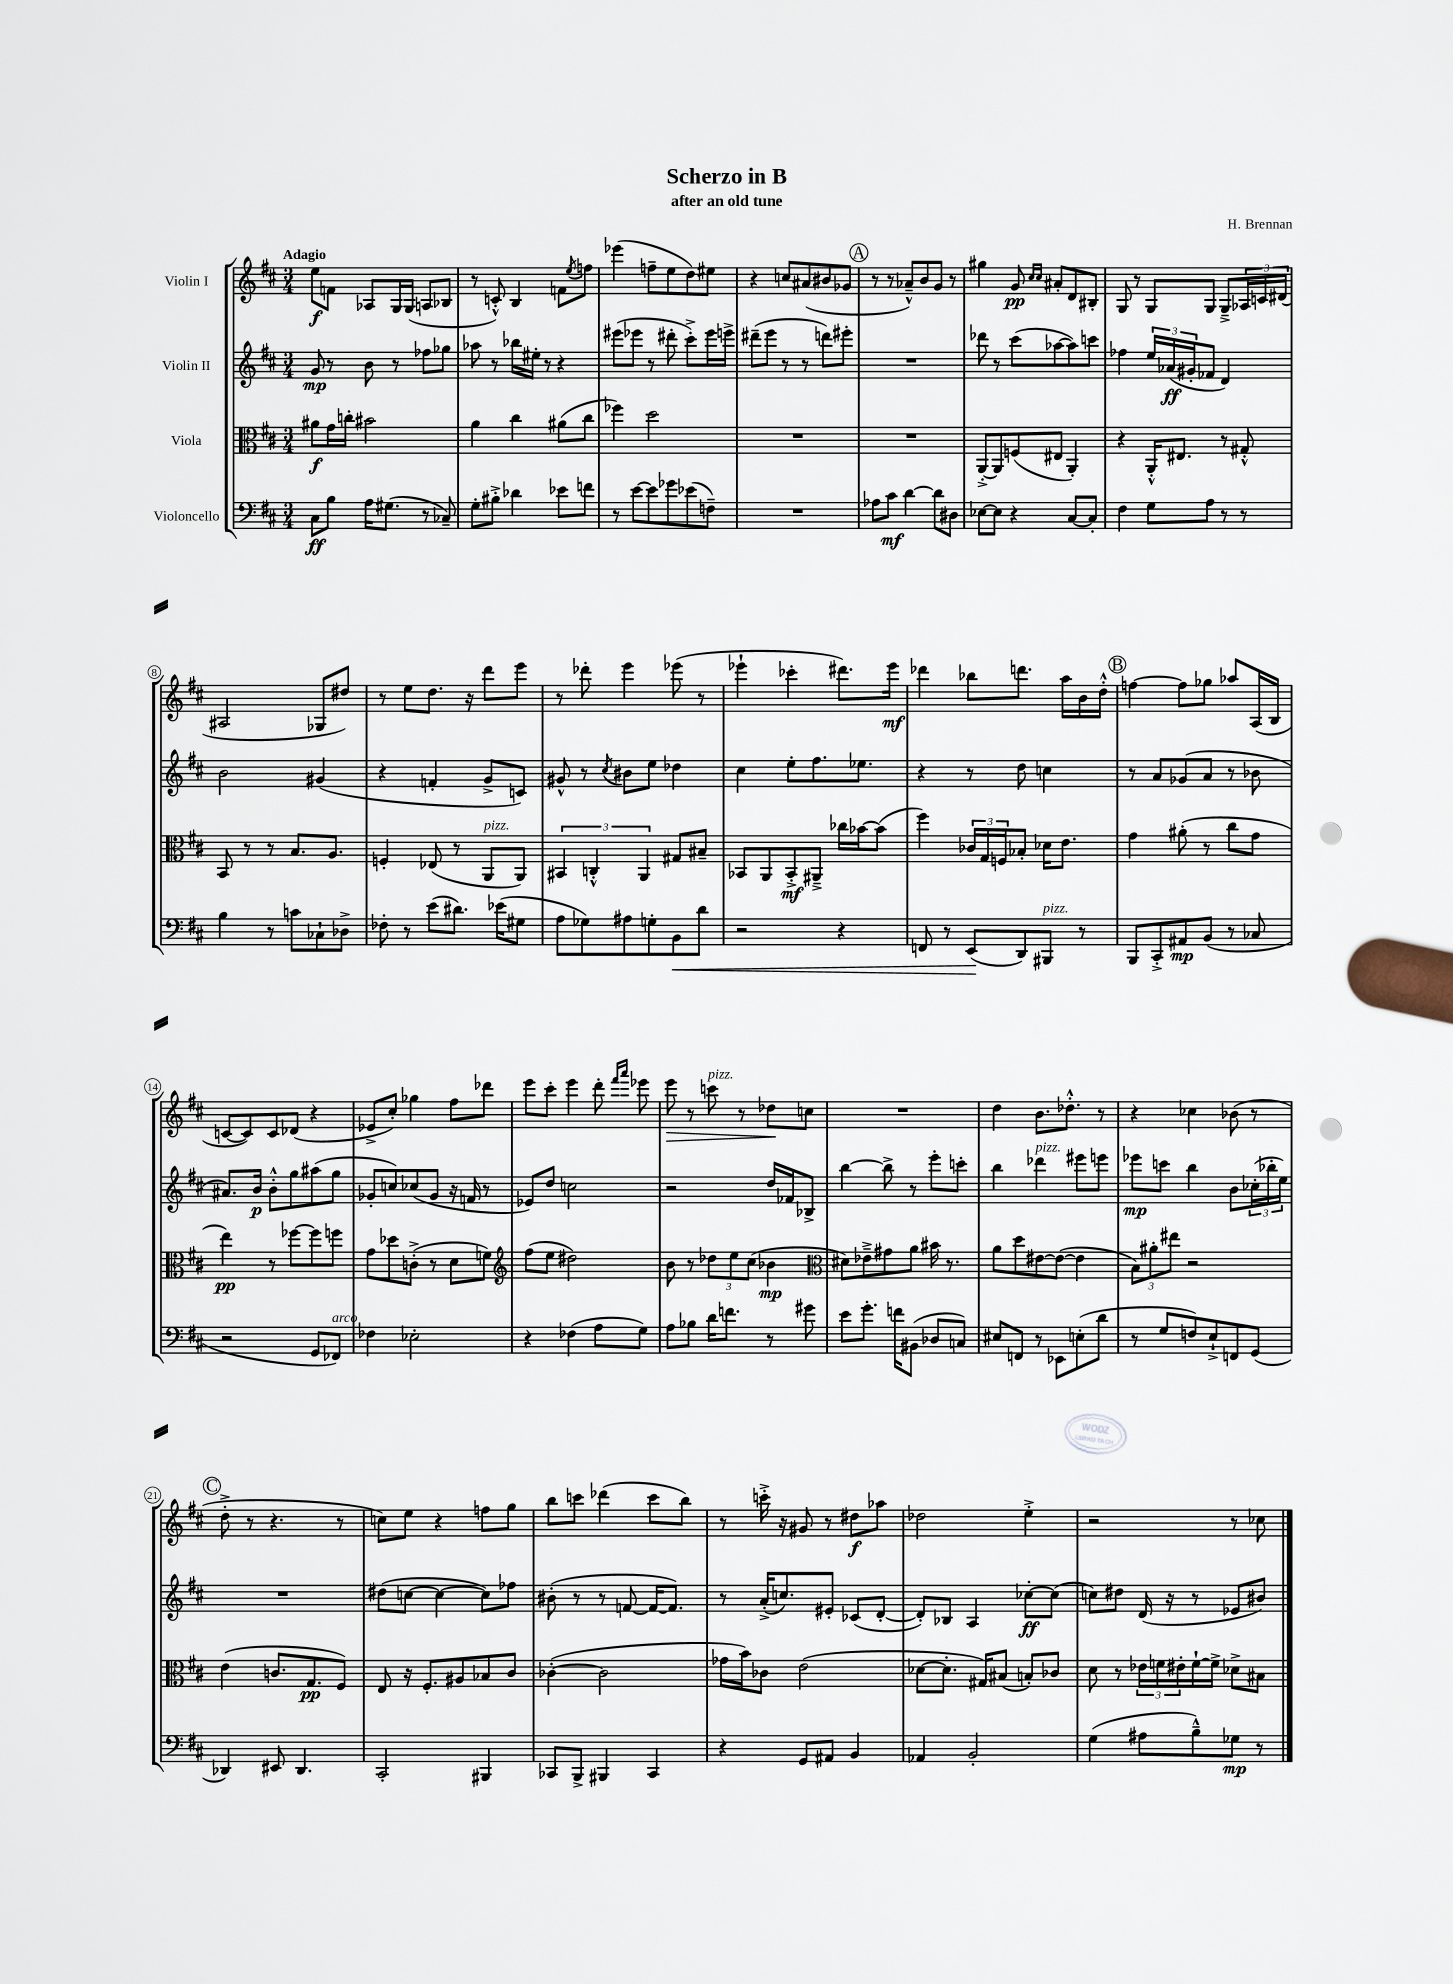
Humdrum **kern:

**kern	**dynam	**kern	**dynam	**kern	**dynam	**kern	**dynam
*part4	*part4	*part3	*part3	*part2	*part2	*part1	*part1
*staff4	*staff4	*staff3	*staff3	*staff2	*staff2	*staff1	*staff1
*I"Violoncello	*	*I"Viola	*	*I"Violin II	*	*I"Violin I	*
*clefF4	*	*clefC3	*	*clefG2	*	*clefG2	*
*k[f#c#]	*	*k[f#c#]	*	*k[f#c#]	*	*k[f#c#]	*
*M3/4	*	*M3/4	*	*M3/4	*	*M3/4	*
=1	=1	=1	=1	=1	=1	=1	=1
!	!	!	!	!	!	!LO:TX:a:B:t=Adagio	!
8C#\L	ff	8a#X\L	f	8g/	mp	8ee\L	f
8B\J	.	16g\L	.	8r	.	8fn\J	.
.	.	16ccn'\JJ	.	.	.	.	.
16A\KL	.	2b#X\	.	8b\	.	8A-X/L	.
(8.G#X\J	.	.	.	.	.	.	.
.	.	.	.	8r	.	16G/L	.
.	.	.	.	.	.	(16G/JJ	.
8r	.	.	.	8ff-X\L	.	8An/L	.
8C-X~/)	.	.	.	8gg-X\J	.	8B-X/J	.
=2	=2	=2	=2	=2	=2	=2	=2
8G'\L	.	4a\	.	8aa-X\	.	8r	.
8B#X'^\J	.	.	.	8r	.	8cn'^^/)	.
4d-X\	.	4cc#\	.	16bb-X\LL	.	4B/	.
.	.	.	.	16ee#X'\JJ	.	.	.
.	.	.	.	8r	.	.	.
8e-X\L	.	(8a#X\L	.	4r	.	8fn\L	.
.	.	.	.	.	.	8qee/	.
8fn\J	.	8cc#\J	.	.	.	8ffn\J	.
=3	=3	=3	=3	=3	=3	=3	=3
8r	.	4ff-X\)	.	(8eee#X\L	.	(4eee-X\	.
[8e\L	.	.	.	8eee-X\J	.	.	.
8e\]	.	2dd\	.	8r	.	8ffn~\L	.
8g-X\	.	.	.	8ddd#X'\	.	8ee\	.
(8e-X\	.	.	.	8ccc#'^\L)	.	8dd\)	.
8Fn~\J)	.	.	.	16eee-\L	.	8ee#X\J	.
.	.	.	.	16eeen^\JJ	.	.	.
=4	=4	=4	=4	=4	=4	=4	=4
2.r	.	2.r	.	(8ddd#X~\L	.	4r	.
.	.	.	.	8eee\J	.	.	.
.	.	.	.	8r	.	8ccn/L	.
.	.	.	.	8r	.	(8a#X/	.
.	.	.	.	8dddn\L)	.	8b#X/	.
.	.	.	.	8eee#X'\J	.	8g-X/J	.
!!LO:REH:place=s1:t=A
=5	=5	=5	=5	=5	=5	=5	=5
8A-X\L	.	2.r	.	2.r	.	8r	.
8c#\J	mf	.	.	.	.	8r	.
[4d\	.	.	.	.	.	8a-X~^^/L)	.
.	.	.	.	.	.	8b/	.
8d\L]	.	.	.	.	.	8g/J	.
8D#X\J	.	.	.	.	.	8r	.
=6	=6	=6	=6	=6	=6	=6	=6
[8E-X\L	.	[8AA'^/L	.	8ddd-X\	.	4gg#X\	.
8E-\J]	.	8AA/]	.	8r	.	.	.
4r	.	(8Fn/	.	(8ccc#\L	.	8g/	pp
.	.	.	.	.	.	16qqcc#/LL	.
.	.	.	.	.	.	16qqcc#/JJ	.
.	.	8E#X/J	.	[8aa-X\	.	8a#X'/L	.
[8C#/L	.	4AA'/)	.	8aa-\])	.	8d/	.
8C#'/J]	.	.	.	8cccn\J	.	8B#X'/J	.
=7	=7	=7	=7	=7	=7	=7	=7
4F#\	.	4r	.	4ff-X\	.	8G/	.
.	.	.	.	.	.	8r	.
8G\L	.	16AA'^^/KL	.	24ee/LL	.	8G/L	.
.	.	.	.	(24a-X/	ff	.	.
.	.	8.E#X/J	.	.	.	.	.
.	.	.	.	24g#X'/J	.	.	.
8A\J	.	.	.	8f-X/J	.	8G/J	.
8r	.	8r	.	4d/)	.	8G~^/L	.
8r	.	8G#X'^^/	.	.	.	24A-X/L	.
.	.	.	.	.	.	24cn/	.
.	.	.	.	.	.	(24d#X/JJ	.
!!LO:LB:g=z
=8	=8	=8	=8	=8	=8	=8	=8
4B\	.	8BB/	.	2b\	.	2A#X/	.
.	.	8r	.	.	.	.	.
8r	.	8r	.	.	.	.	.
8cn\L	.	8.B/L	.	.	.	.	.
8C-X`\	.	.	.	(4g#X/	.	8G-X/L	.
.	.	8.A/J	.	.	.	.	.
8D-X^\J	.	.	.	.	.	8dd#X/J)	.
=9	=9	=9	=9	=9	=9	=9	=9
8F-X'\	.	4Fn'/	.	4r	.	8r	.
8r	.	.	.	.	.	8ee\L	.
(8e\L	.	(8E-X/	.	4fn'/	.	8.dd\J	.
8.d#X\J)	.	8r	.	.	.	.	.
.	.	.	.	.	.	16r	.
!	!	!LO:TX:a:i:t=pizz.	!	!	!	!	!
.	.	8AA/L	.	8g^/L	.	8ddd\L	.
(16e-X\KL	.	.	.	.	.	.	.
8G#X\J	.	8AA/J)	.	8cn/J)	.	8eee\J	.
=10	=10	=10	=10	=10	=10	=10	=10
8A\L	.	6BB#X/	.	8g#X^^/	.	8r	.
8G-X\)	.	.	.	8r	.	8ddd-X'\	.
.	.	6Cn'^^/	.	.	.	.	.
.	.	.	.	8qcc#/	.	.	.
8A#X\	.	.	.	8b#X\L	.	4eee\	.
.	.	6AA/	.	.	.	.	.
8Gn'\	.	.	.	8ee\J	.	.	.
!	!LO:HP:b	!	!	!	!	!	!
8BB\	<	8G#X/L	.	4dd-X\	.	(8eee-X\	.
8d\J	.	8B#X~/J	.	.	.	8r	.
=11	=11	=11	=11	=11	=11	=11	=11
2r	.	8BB-X/L	.	4cc#\	.	4eee-X`\	.
.	.	8AA/	.	.	.	.	.
.	.	8BB-'^/	mf	8ee'\L	.	4ccc-X'\	.
.	.	8AA#X~^/J	.	8.ff#\	.	.	.
4r	.	16cc-X\LL	.	.	.	8.ddd#X\L)	.
.	.	[16b-X\J	.	8.ee-X\J	.	.	.
.	.	(8b-\J]	.	.	.	.	.
.	.	.	.	.	.	16eee-\Jk	mf
=12	=12	=12	=12	=12	=12	=12	=12
8FFn/	.	4ff#\)	.	4r	.	4ddd-X\	.
8r	.	.	.	.	.	.	.
(8EE/L	.	24c-X/LL	.	8r	.	8bb-X\L	.
.	.	24G/	.	.	.	.	.
.	.	24Fn/J	.	.	.	.	.
8DD/)	[	8B-X'/J	.	8dd\	.	8.dddn\J	.
!LO:TX:a:i:t=pizz.	!	!	!	!	!	!	!
8BBB#X/J	.	16d-X\KL	.	4ccn\	.	.	.
.	.	8.e\J	.	.	.	16aa\LL	.
8r	.	.	.	.	.	16b\	.
.	.	.	.	.	.	16dd'^^\JJ	.
!!LO:REH:place=s1:t=B
=13	=13	=13	=13	=13	=13	=13	=13
8BBB/L	.	4g\	.	8r	.	[4ffn\	.
8CC#'^/	.	.	.	8a/L	.	.	.
8AA#X/	mp	(8a#X'\	.	(8g-X/	.	8ff\L]	.
(8BB/J	.	8r	.	8a/J	.	8gg-X\J	.
8r	.	8cc#\L	.	8r	.	8aa-X/L	.
8C-X/	.	8g\J	.	8b-X\	.	(16A/L	.
.	.	.	.	.	.	16B/JJ	.
!!LO:LB:g=z
=14	=14	=14	=14	=14	=14	=14	=14
2r	.	4ee\)	pp	8.a#X/L)	.	[8cn/L	.
.	.	.	.	.	.	8c/])	.
.	.	.	.	16b/Jk	p	.	.
.	.	8r	.	8b'^^\L	.	8c/	.
.	.	[8ff-X\L	.	8gg\	.	(8d-X/J	.
8GG/L	.	8ff-\]	.	(8aa#X\	.	4r	.
!LO:TX:a:i:t=arco	!	!	!	!	!	!	!
8FF-X/J)	.	8ffn\J	.	8gg\J	.	.	.
=15	=15	=15	=15	=15	=15	=15	=15
4F-X\	.	8g\L	.	8g-X'/L	.	8e-X^/L	.
.	.	8dd-X\	.	8ccn/)	.	8cc#'/J)	.
2E-X'\	.	(8cn'^\J	.	(8cc-X/	.	4gg-X\	.
.	.	8r	.	8g-/J	.	.	.
.	.	8d\L	.	16r	.	8ff#\L	.
.	.	.	.	16fn/	.	.	.
.	.	8fn\J)	.	8r	.	8ddd-X\J	.
=16	=16	=16	=16	=16	=16	=16	=16
*	*	*clefG2	*	*	*	*	*
4r	.	(8ff#\L	.	8e-X/L)	.	8eee\L	.
.	.	8ee\J	.	8dd/J	.	8ccc#'\J	.
(4F-X\	.	2dd#X\)	.	2ccn\	.	4eee\	.
8A\L	.	.	.	.	.	8ddd'\	.
.	.	.	.	.	.	16qqfff#/LL	.
.	.	.	.	.	.	16qqaaa/JJ	.
8G\J)	.	.	.	.	.	8eee-X\	.
=17	=17	=17	=17	=17	=17	=17	=17
!	!	!	!	!	!	!	!LO:HP:b
8A\L	.	8b\	.	2r	.	8eee\	>
8B-X\J	.	8r	.	.	.	8r	.
!	!	!	!	!	!	!LO:TX:a:i:t=pizz.	!
16d\KL	.	12dd-X\L	.	.	.	8cccn\	.
8.fn\J	.	.	.	.	.	.	.
.	.	12ee\	.	.	.	.	.
.	.	.	.	.	.	8r	.
.	.	(12cc#\J	.	.	.	.	.
8r	.	4b-X\	mp	16dd/LL	.	8dd-X\L	.
.	.	.	.	16f-X/J	.	.	.
8g#X\	.	.	.	8B-X^/J	.	8ccn\J	]
=18	=18	=18	=18	=18	=18	=18	=18
*	*	*clefC3	*	*	*	*	*
8e\L	.	8d#X\L)	.	[4bb\	.	2.r	.
8.g'\J	.	8e-X~^\	.	.	.	.	.
.	.	8g#X\	.	8bb^\]	.	.	.
16fn\KL	.	.	.	.	.	.	.
(8BB#X\J	.	8a\J	.	8r	.	.	.
8D-X/L	.	16b#X\	.	8eee'\L	.	.	.
.	.	8.r	.	.	.	.	.
8Cn/J)	.	.	.	8cccn'\J	.	.	.
=19	=19	=19	=19	=19	=19	=19	=19
8E#X/L	.	8a\L	.	4bb\	.	4dd\	.
8FFn/J	.	8dd\	.	.	.	.	.
!	!	!	!	!LO:TX:a:i:t=pizz.	!	!	!
8r	.	[8e#X\	.	4ddd-X\	.	8.b\L	.
8EE-X\L	.	(8e#\J_	.	.	.	.	.
.	.	.	.	.	.	8.dd-X'^^\J	.
(8En'\	.	4e#\]	.	8eee#X\L	.	.	.
8d\J	.	.	.	8eeen\J	.	8r	.
=20	=20	=20	=20	=20	=20	=20	=20
8r	.	12B\L)	.	8eee-X\L	mp	4r	.
.	.	12a#X'\	.	.	.	.	.
8G/L	.	.	.	8cccn\J	.	.	.
.	.	12ee#X\J	.	.	.	.	.
8Fn/)	.	2r	.	4bb\	.	4cc-X\	.
8E`^/	.	.	.	.	.	.	.
8FFn/	.	.	.	8b\L	.	(8b-X\	.
(8GG/J	.	.	.	(24cc-X'\L	.	8r	.
.	.	.	.	24bb-X'\	.	.	.
.	.	.	.	24ee\JJ)	.	.	.
!!LO:LB:g=z
!!LO:REH:place=s1:t=C
=21	=21	=21	=21	=21	=21	=21	=21
4DD-X/)	.	(4e\	.	2.r	.	8dd'^\	.
.	.	.	.	.	.	8r	.
8EE#X/	.	8.cn/L	.	.	.	4.r	.
4.DD-/	.	.	.	.	.	.	.
.	.	8.G/	pp	.	.	.	.
.	.	8F#/J)	.	.	.	8r	.
=22	=22	=22	=22	=22	=22	=22	=22
2CC#'/	.	8E/	.	(8dd#X\L	.	8ccn\L)	.
.	.	16r	.	[8ccn\J	.	8ee\J	.
.	.	8.F#'/L	.	.	.	.	.
.	.	.	.	4cc\_	.	4r	.
.	.	8A#X/	.	.	.	.	.
4BBB#X/	.	8B-X/	.	8cc\L])	.	8ffn\L	.
.	.	8c#/J	.	8ff-X\J	.	8gg\J	.
=23	=23	=23	=23	=23	=23	=23	=23
8CC-X/L	.	([4c-X'\	.	(8b#X'\	.	8bb\L	.
8BBB^/J	.	.	.	8r	.	8cccn\J	.
4BBB#X/	.	2c-\]	.	8r	.	(4ddd-X\	.
.	.	.	.	[8fn/	.	.	.
4CC-/	.	.	.	16f/KL_	.	8ccc\L	.
.	.	.	.	8.f/J])	.	.	.
.	.	.	.	.	.	8bb\J)	.
=24	=24	=24	=24	=24	=24	=24	=24
4r	.	16g-X\LL	.	8r	.	8r	.
.	.	16b\J)	.	.	.	.	.
.	.	8c-X\J	.	(16a'^/KL	.	16cccn'^\	.
.	.	.	.	8.ccn/)	.	16r	.
8GG/L	.	(2e\	.	.	.	8g#X/	.
8AA#X/J	.	.	.	8e#X'/J	.	8r	.
4BB/	.	.	.	(8c-X/L	.	8dd#X\L	f
.	.	.	.	[8d'/J	.	8aa-X\J	.
=25	=25	=25	=25	=25	=25	=25	=25
4AA-X/	.	[8d-X\L	.	8d'/L])	.	2dd-X\	.
.	.	8.d-'\J]	.	8B-X/J	.	.	.
2BB'/	.	.	.	4A/	.	.	.
.	.	16G#X/KL)	.	.	.	.	.
.	.	(8B#X/J	.	.	.	.	.
.	.	8Bn'/L)	.	[8cc-X'\L	ff	4ee'^\	.
.	.	8c-X/J	.	(8cc-\J]	.	.	.
=26	=26	=26	=26	=26	=26	=26	=26
(4G\	.	8d\	.	8ccn\L)	.	2r	.
.	.	8r	.	8dd#X\J	.	.	.
8A#X\L	.	24e-X\LL	.	(16d/	.	.	.
.	.	24fn\	.	.	.	.	.
.	.	.	.	16r	.	.	.
.	.	24e#X'\	.	.	.	.	.
8B~^^\)	.	[16f`\	.	8r	.	.	.
.	.	16f^\JJ]	.	.	.	.	.
8G-X\J	mp	8d-X^\L	.	8e-X/L	.	8r	.
8r	.	8B#X\J	.	8b#X/J)	.	8cc-X\	.
==	==	==	==	==	==	==	==
*-	*-	*-	*-	*-	*-	*-	*-
